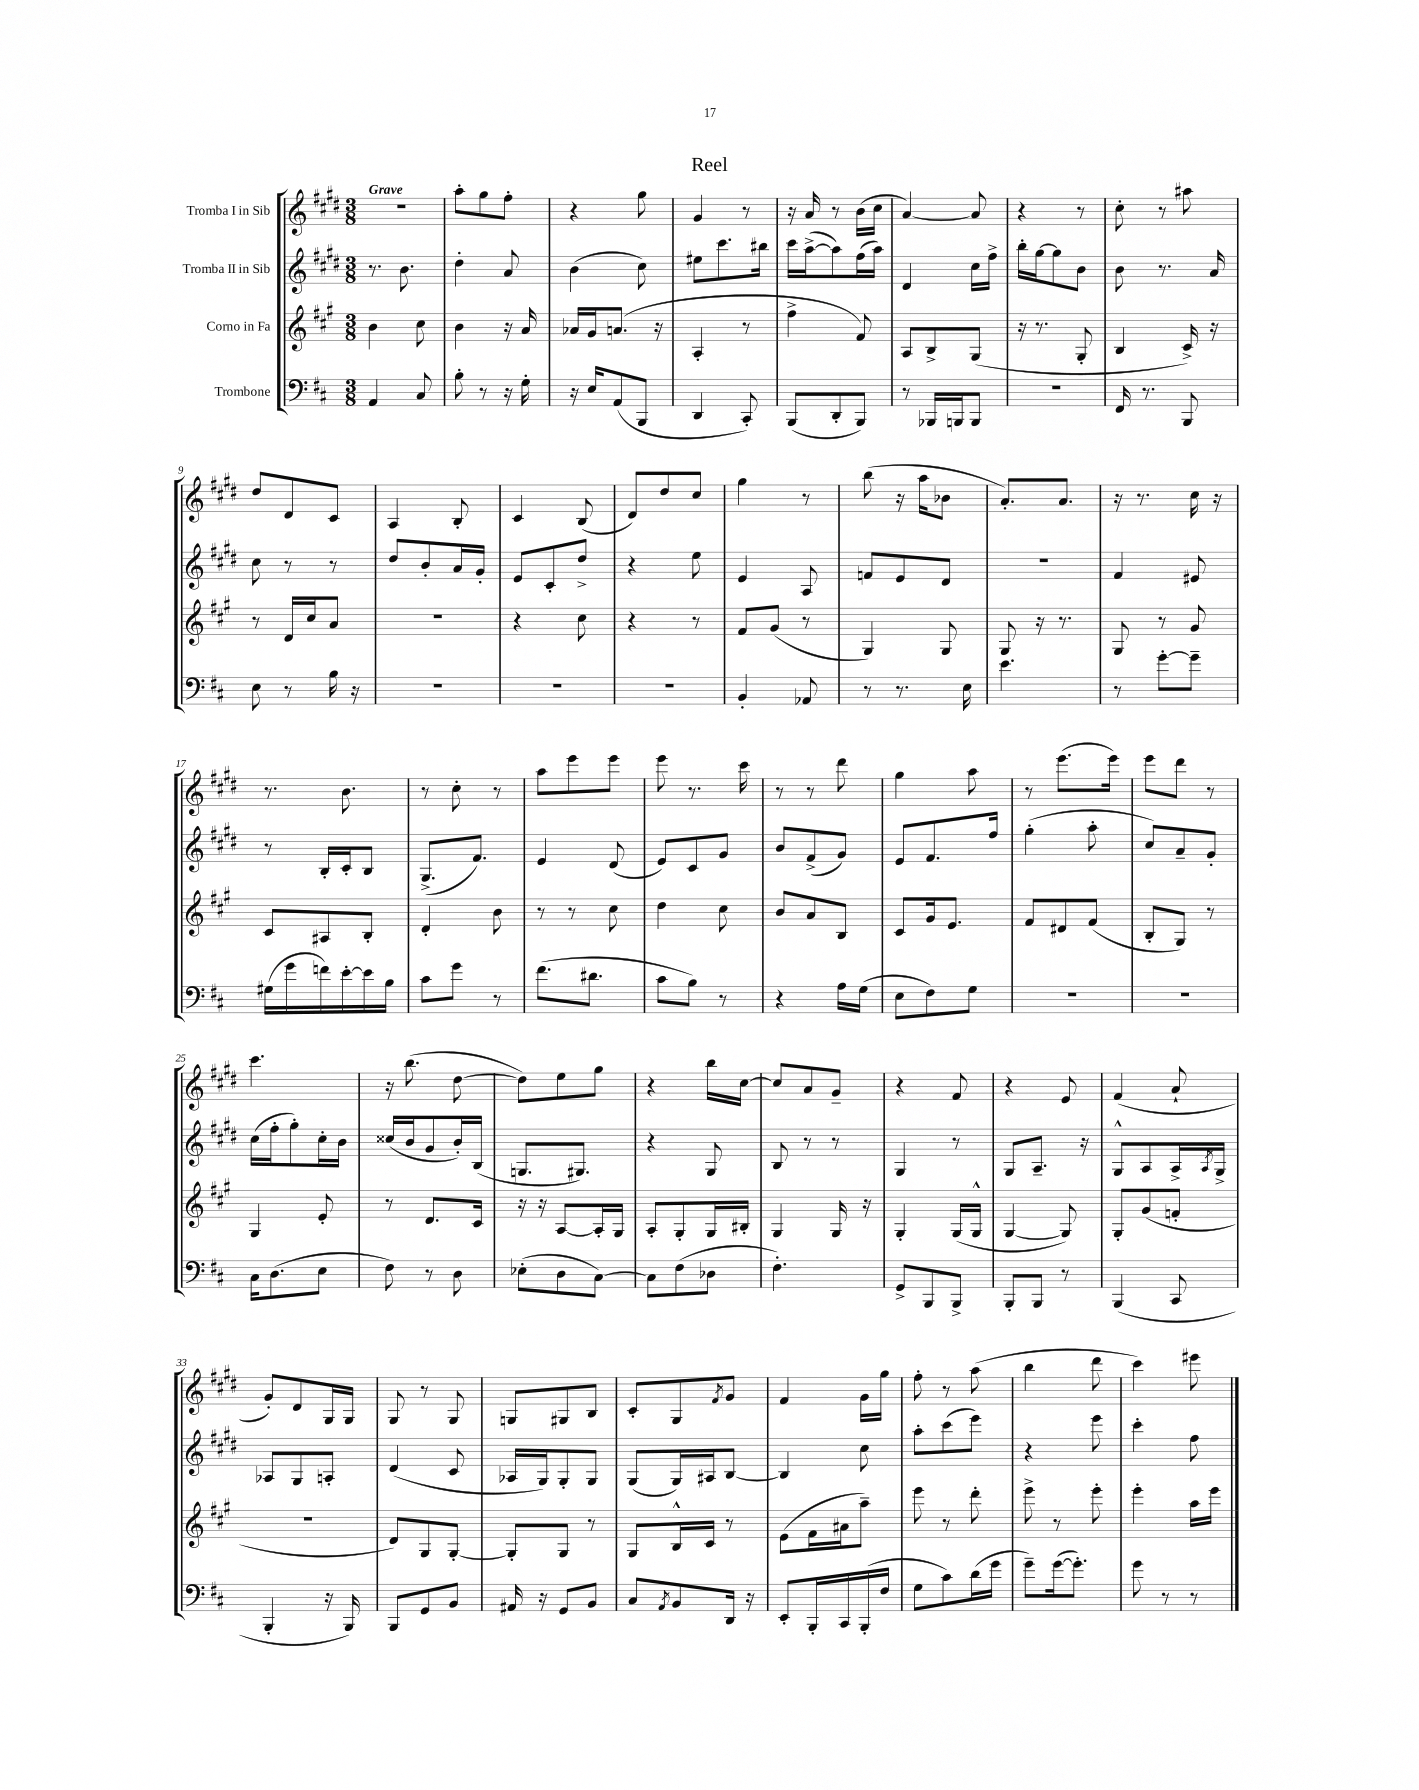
\header { title = "Reel" }
<<
\new StaffGroup <<
\new Staff = "s0" \with { instrumentName = "Tromba I in Sib" } {
    \clef treble \key e \major \numericTimeSignature \time 3/8 \tempo "Grave"
    r4. |
    a''8-. gis''8 fis''8-. |
    r4 gis''8 |
    gis'4 r8 |
    r16 a'16 r8 b'16( cis''16 |
    a'4~) a'8 |
    r4 r8 |
    cis''8-. r8 ais''8 |
    dis''8 dis'8 cis'8 |
    a4 b8-. |
    cis'4 b8( |
    dis'8) dis''8 cis''8 |
    gis''4 r8 |
    b''8( r16 a''16 bes'8 |
    a'8.-.) a'8. |
    r16 r8. cis''16 r16 |
    r8. b'8. |
    r8 cis''8-. r8 |
    a''8 e'''8 e'''8 |
    e'''8 r8. cis'''16 |
    r8 r8 dis'''8 |
    gis''4 a''8 |
    r8 e'''8.( e'''16) |
    e'''8 dis'''8 r8 |
    cis'''4. |
    r16 b''8.( dis''8~ |
    dis''8) e''8 gis''8 |
    r4 b''16 cis''16~ |
    cis''8 a'8 gis'8-- |
    r4 fis'8 |
    r4 e'8 |
    fis'4( a'8-! |
    gis'8-.) dis'8 gis16 gis16 |
    gis8 r8 gis8 |
    g8 gis8 b8 |
    cis'8-. gis8 \acciaccatura { fis'8 } gis'8 |
    fis'4 gis'16 gis''16 |
    fis''8-. r8 a''8( |
    b''4 dis'''8 |
    cis'''4) eis'''8 \bar "|." |
}
\new Staff = "s1" \with { instrumentName = "Tromba II in Sib" } {
    \clef treble \key e \major \numericTimeSignature \time 3/8
    r8. b'8. |
    dis''4-. a'8 |
    b'4( cis''8) |
    eis''8 cis'''8. bis''16 |
    cis'''16 a''16~->( a''8) fis''16( a''16) |
    dis'4 cis''16 fis''16-> |
    b''16-. gis''16~ gis''8 b'8 |
    b'8 r8. a'16 |
    cis''8 r8 r8 |
    dis''8 b'8-. a'16 gis'16-. |
    e'8 cis'8-. dis''8-> |
    r4 e''8 |
    e'4 a8 |
    f'8 e'8 dis'8 |
    R4. |
    fis'4 eis'8 |
    r8 b16-. cis'16-. b8 |
    gis8.->( fis'8.) |
    e'4 dis'8( |
    e'8) cis'8 gis'8 |
    b'8 fis'8->( gis'8) |
    e'8 fis'8. fis''16 |
    gis''4-.( a''8-. |
    cis''8) a'8-- gis'8-. |
    cis''16( fis''16-. gis''8-.) cis''16-. b'16 |
    cisis''16( b'16 gis'8 b'16-.) b16( |
    g8. gis8.) |
    r4 gis8 |
    b8 r8 r8 |
    gis4 r8 |
    gis8 a8.-- r16 |
    gis8-^ a8 a16-> \acciaccatura { a8 } gis16-> |
    aes8 gis8 a8-. |
    dis'4( cis'8 |
    aes16 gis16) gis8-. gis8 |
    gis8( gis16) ais16 b8~ |
    b4 cis''8 |
    a''8-. cis'''8( e'''8) |
    r4 e'''8 |
    cis'''4-. fis''8 \bar "|." |
}
\new Staff = "s2" \with { instrumentName = "Corno in Fa" } {
    \clef treble \key a \major \numericTimeSignature \time 3/8
    b'4 cis''8 |
    b'4 r16 a'16 |
    aes'16 gis'16 a'8.( r16 |
    a4-. r8 |
    fis''4-> fis'8) |
    a8 b8-> gis8( |
    r16 r8. gis8-. |
    b4 cis'16->) r16 |
    r8 d'16 cis''16 a'8 |
    R4. |
    r4 cis''8 |
    r4 r8 |
    fis'8 gis'8( r8 |
    gis4) gis8 |
    gis8 r16 r8. |
    gis8 r8 gis'8 |
    cis'8 ais8 b8-. |
    d'4-. b'8 |
    r8 r8 cis''8 |
    d''4 cis''8 |
    b'8 a'8 b8 |
    cis'8 gis'16 e'8. |
    fis'8 dis'8 fis'8( |
    b8-. gis8) r8 |
    gis4 e'8-. |
    r8 d'8. cis'16 |
    r16 r16 a8~ a16-. gis16 |
    a8-. gis8-. gis16 bis16-. |
    gis4 gis16 r16 |
    gis4-. gis16( gis16-^ |
    gis4~ gis8) |
    gis8-. gis'8( f'8-. |
    R4. |
    d'8) gis8 gis8~-. |
    gis8-. gis8 r8 |
    gis8 b16-^ cis'16 r8 |
    e'8( fis'16 ais'16 a''8--) |
    e'''8 r8 d'''8-. |
    e'''8-> r8 e'''8-. |
    e'''4-. a''16 e'''16 \bar "|." |
}
\new Staff = "s3" \with { instrumentName = "Trombone" } {
    \clef bass \key d \major \numericTimeSignature \time 3/8
    a,4 cis8 |
    b8-. r8 r16 g16-. |
    r16 e16 a,8( b,,8 |
    d,4 cis,8-.) |
    b,,8( d,8-. b,,8) |
    r8 bes,,16 b,,16 b,,8 |
    R4. |
    fis,16 r8. b,,8 |
    e8 r8 b16 r16 |
    R4. |
    R4. |
    R4. |
    b,4-. aes,8 |
    r8 r8. e16 |
    e'4. |
    r8 g'8~-. g'8-- |
    gis16( g'16 f'16) e'16~-. e'16 b16 |
    cis'8 g'8 r8 |
    fis'8.( dis'8. |
    cis'8 b8) r8 |
    r4 a16 g16( |
    e8 fis8) g8 |
    R4. |
    r4. |
    cis16 d8.( e8 |
    fis8) r8 d8 |
    ees8-.( d8 cis8~) |
    cis8 fis8( des8 |
    fis4.-.) |
    g,8-> b,,8 b,,8-> |
    b,,8-. b,,8 r8 |
    b,,4( cis,8 |
    b,,4-. r16 b,,16) |
    b,,8 g,8 b,8 |
    ais,16 r16 g,8 b,8 |
    cis8 \acciaccatura { a,8 } b,8 d,16 r16 |
    e,8-. b,,16-. cis,16 b,,16-.( fis16 |
    g8 cis'8) d'16( g'16 |
    g'8--) g'16~( g'8.-.) |
    g'8 r8 r8 \bar "|." |
}
>>
>>
